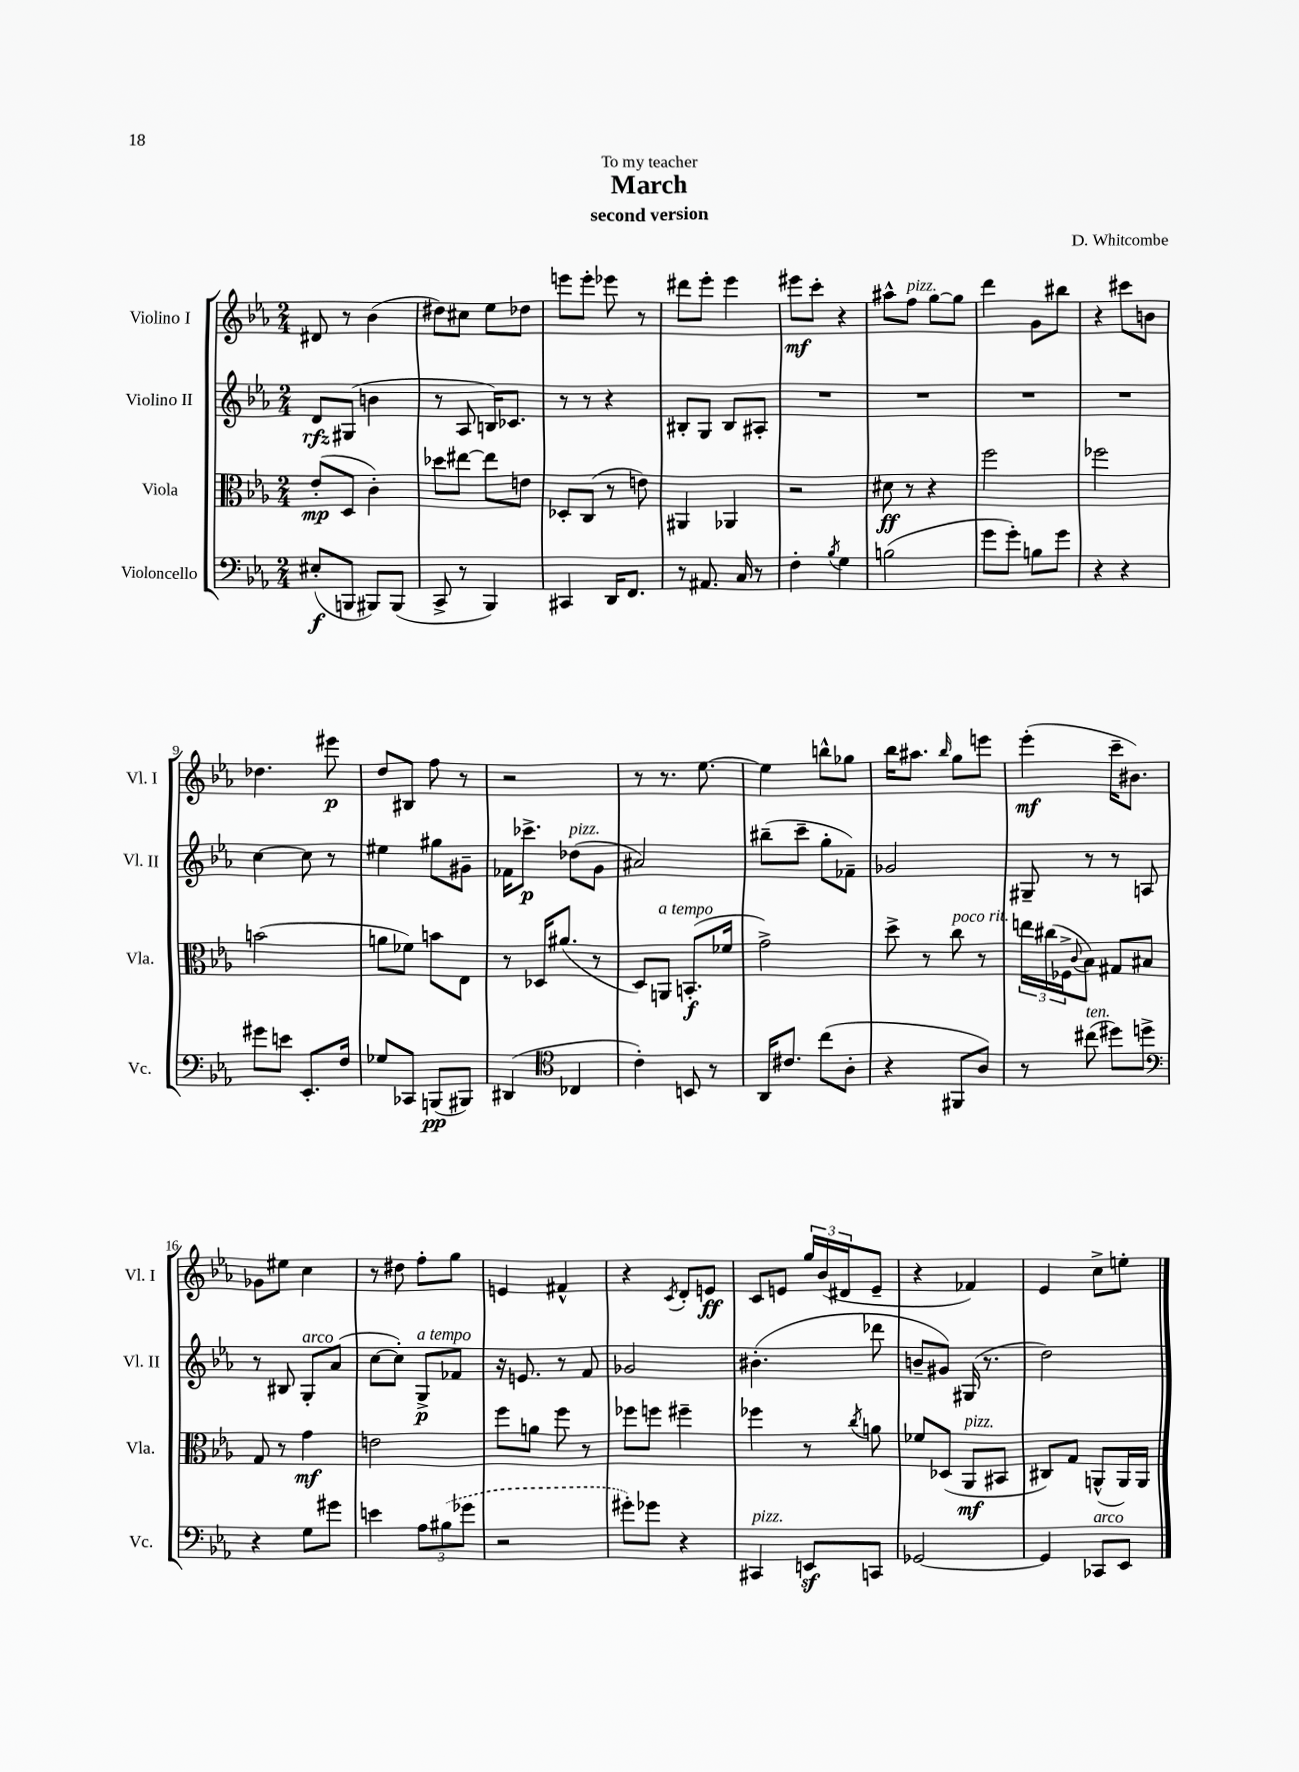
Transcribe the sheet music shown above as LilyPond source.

\header { title = "March" composer = "D. Whitcombe" subtitle = "second version" dedication = "To my teacher" }
<<
\new StaffGroup <<
\new Staff = "s0" \with { instrumentName = "Violino I" shortInstrumentName = "Vl. I" } {
    \clef treble \key ees \major \numericTimeSignature \time 2/4
    dis'8 r8 bes'4( |
    dis''8) cis''8 ees''8 des''8 |
    e'''8 e'''8-. ees'''8 r8 |
    dis'''8 ees'''8-. ees'''4 |
    eis'''8\mf c'''8-. r4 |
    ais''8-^ f''8^\markup { \italic "pizz." } g''8~ g''8 |
    d'''4 g'8 bis''8 |
    r4 cis'''8 b'8 |
    des''4. eis'''8\p |
    d''8 bis8 f''8 r8 |
    r2 |
    r8 r8. ees''8.~ |
    ees''4 b''8-^ ges''8 |
    bes''16 ais''8. \grace { bes''16 } g''8 e'''8 |
    ees'''4-.\mf( c'''16-- bis'8.) |
    ges'8 eis''8 c''4 |
    r8 dis''8 f''8-. g''8 |
    e'4 fis'4-^ |
    r4 \acciaccatura { c'8 } d'8-. e'8\ff |
    c'8 e'8 \tuplet 3/2 { g''16 bes'16( dis'16 } e'8-- |
    r4 fes'4) |
    ees'4 c''8-> e''8-. \bar "|." |
}
\new Staff = "s1" \with { instrumentName = "Violino II" shortInstrumentName = "Vl. II" } {
    \clef treble \key ees \major \numericTimeSignature \time 2/4
    d'8\rfz gis8( b'4 |
    r8 aes8 b16) ces'8. |
    r8 r8 r4 |
    bis8-. g8 bis8 ais8-. |
    R2 |
    R2 |
    R2 |
    R2 |
    c''4~ c''8 r8 |
    eis''4 gis''8 gis'8-- |
    fes'16 ces'''8.->\p des''8^\markup { \italic "pizz." }( g'8 |
    ais'2) |
    bis''8--( c'''8-- g''8-. fes'8--) |
    ges'2 |
    gis8-- r8 r8 a8 |
    r8 bis8 g8-.^\markup { \italic "arco" } aes'8( |
    c''8~ c''8-.) g8->\p^\markup { \italic "a tempo" } fes'8 |
    r16 e'8. r8 f'8 |
    ges'2 |
    bis'4.-.( des'''8 |
    b'8-- gis'8) gis16( r8. |
    d''2) \bar "|." |
}
\new Staff = "s2" \with { instrumentName = "Viola" shortInstrumentName = "Vla." } {
    \clef alto \key ees \major \numericTimeSignature \time 2/4
    ees'8-.\mp( d8 c'4-.) |
    des''8 eis''8~ eis''8 e'8 |
    des8-. c8( r8 e'8) |
    ais,4 aes,4 |
    r2 |
    dis'8\ff r8 r4 |
    f''2 |
    fes''2 |
    b'2( |
    a'8 fes'8) b'8 ees8 |
    r8 des16 ais'8.( r8 |
    d8) a,8^\markup { \italic "a tempo" } b,8.-.\f( fes'16 |
    g'2->) |
    d''8-> r8 c''8^\markup { \italic "poco rit." } r8 |
    \tuplet 3/2 { e''16 cis''16( fes16-> } \appoggiatura { c'8 } bes8) gis8 bis8 |
    g8 r8 g'4\mf |
    e'2 |
    f''8 a'8 f''8 r8 |
    fes''8 f''8 fis''4-- |
    fes''4 r8 \acciaccatura { c''8 } a'8 |
    fes'8 des8( aes,8\mf^\markup { \italic "pizz." } bis,8 |
    cis8) g8 a,8-^( a,16) a,16 \bar "|." |
}
\new Staff = "s3" \with { instrumentName = "Violoncello" shortInstrumentName = "Vc." } {
    \clef bass \key ees \major \numericTimeSignature \time 2/4
    eis8-.\f( b,,8 bis,,8) bis,,8( |
    c,8-> r8 bes,,4) |
    cis,4 d,16 f,8. |
    r8 ais,8. c16 r8 |
    f4-. \acciaccatura { bes8 } g4 |
    b2( |
    g'8 g'8-.) b8 g'8 |
    r4 r4 |
    gis'8 e'8 ees,8.-. f16 |
    ges8 ces,8 b,,8\pp( bis,,8) |
    dis,4( \clef tenor ces4 |
    c'4-.) b,8 r8 |
    aes,16 cis'8. c''8( aes8-. |
    r4 fis,8 aes8) |
    r8 cis''8^\markup { \italic "ten." }( dis''8) d''8-> |
    \clef bass r4 g8 gis'8 |
    e'4 \tuplet 3/2 { aes8 \once \slurDashed bis8( ges'8 } |
    r2 |
    gis'8-.) ges'8 r4 |
    cis,4^\markup { \italic "pizz." } e,8\sf c,8 |
    ges,2~ |
    ges,4 ces,8^\markup { \italic "arco" } ees,8 \bar "|." |
}
>>
>>
